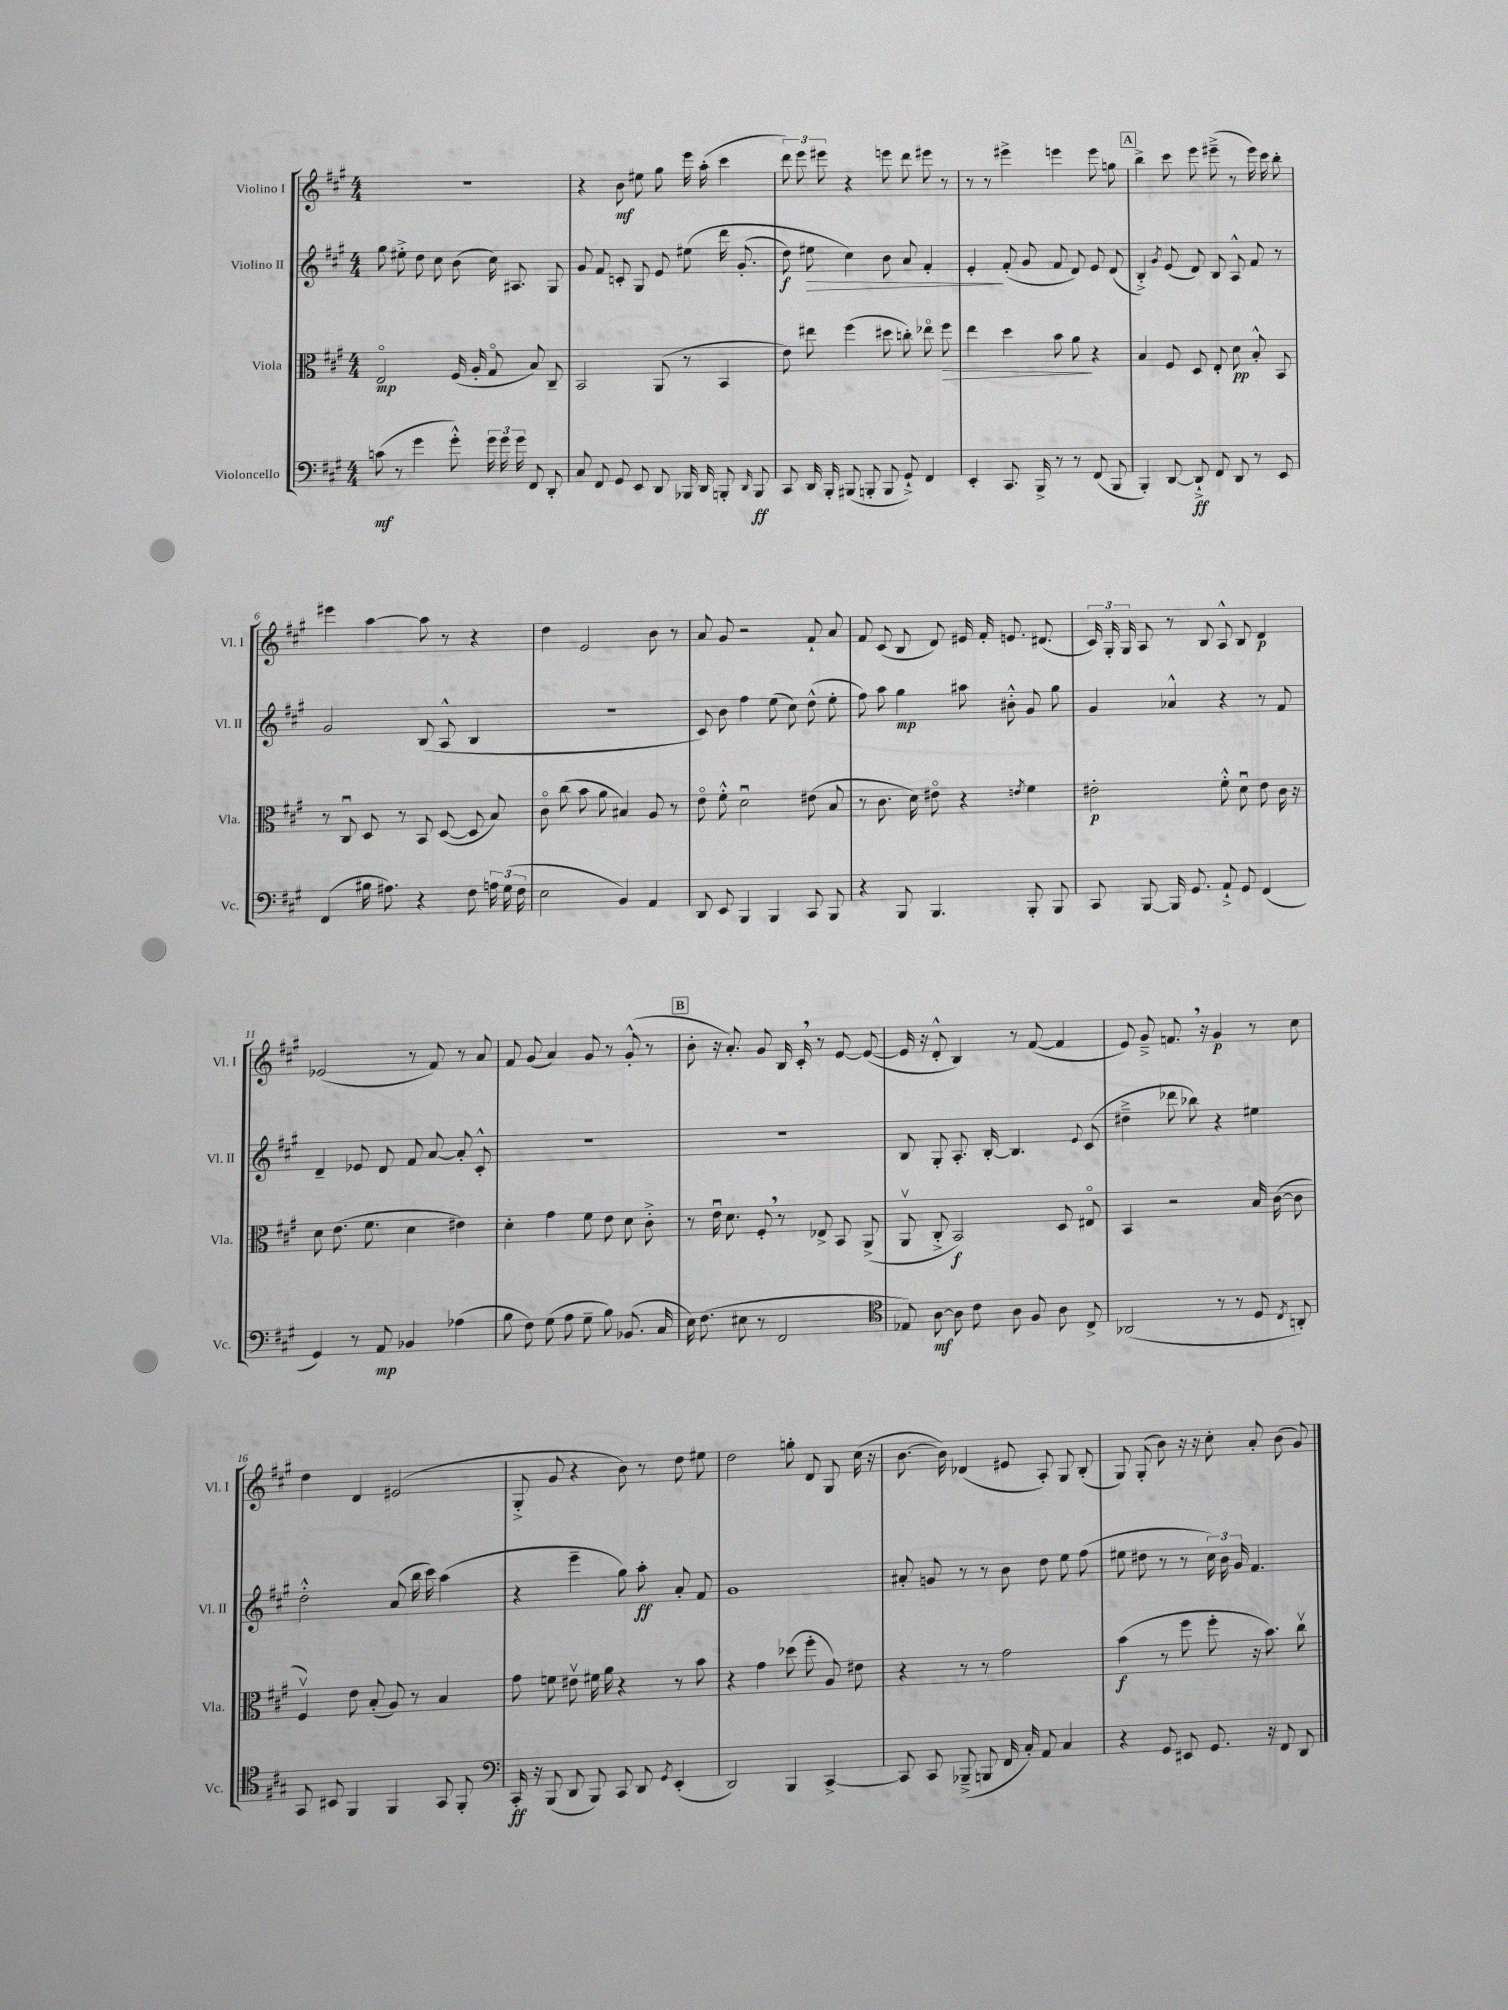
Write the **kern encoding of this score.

**kern	**kern	**kern	**kern
*staff4	*staff3	*staff2	*staff1
*clefF4	*clefC3	*clefG2	*clefG2
*k[f#c#g#]	*k[f#c#g#]	*k[f#c#g#]	*k[f#c#g#]
*M4/4	*M4/4	*M4/4	*M4/4
(8c	2Eo	8gg#	1r
8r	.	8ee#'^	.
4g#	.	8dd	.
.	.	8cc#	.
8g#'^^)	(16F#	(8b	.
.	16A'	.	.
24g#	8G#o	16cc#)	.
24g#	.	.	.
.	.	8.A#	.
24g#	.	.	.
8FF#	8B)	.	.
8DD'	8C#~	8G#	.
=	=	=	=
8C#	2BB	8g#	4r
8FF#	.	8f#	.
8GG#	.	8c'	8b
8EE	.	8G#	8ee#
8DD	(8AA	8e	8gg#
16BBB-	8r	&(8ee#	16eee
16DD	.	.	(16aa'
8BBB'	4BB	16ddd	4ccc#
.	.	(8.g#'	.
16qqDD	.	.	.
8BBB	.	.	.
=	=	=	=
8CC#	8e)	8dd)	12ddd)
.	.	.	12eee
16DD	8ee#	8ee#	.
.	.	.	12eee#
16BBB'	.	.	.
(8BBB#	(4ff#	4cc#&)	4r
8BBB'	.	.	.
8BBB	8dd#	8b	8eee
8GG#`^)	8cc')	8a	8ddd
4FF#	8ee-o	4f#'	8eee#
.	8ff#	.	8r
=	=	=	=
4EE'	4ee	4e'	8r
.	.	.	8r
8.CC#	4dd	(8f#'	4eee#^
.	.	8g#	.
16BBB^	.	.	.
8r	8b	8f#	4eee
8r	8a	8d)	.
(8FF#	4r	8e	8eee
8BBB	.	(8d	8gg
=	=	=	=
4BBB')	4B	4B'^)	4bb^
.	.	8qg#	.
[8DD	8F#	(8e	8ccc#
8DD`^]	8D	8d)	8eee
8FF#	8E'	8B	(8eee#~^
8DD	8d	8A^^	8r
8r	8B'^^	8f#	16eee#)
.	.	.	16ccc#
8EE	8BB	8r	8bb'
=	=	=	=
(4FF#	8r	2g#	4eee#
.	8C#u	.	.
16B#	8D	.	[4aa
8.A#)	.	.	.
.	8r	.	.
4r	8BB	(8B	8aa]
.	([8D	8A^^	8r
8F#	8D]	4B	4r
24A	8B)	.	.
(24G#	.	.	.
24F#	.	.	.
=	=	=	=
2E	8c#o	1r	4dd
.	(8cc#	.	.
.	8b	.	2e
.	8a	.	.
4BB)	4B#)	.	.
4AA	8A	.	8b
.	8r	.	8r
=	=	=	=
8DD	8eo	8c#)	8a
8EE	8f#'^^	8b	8g#
4BBB	2du	4ff#	2r
4BBB	.	(8ee	.
.	.	8cc#)	.
8CC#	(8e#	(8dd^^	8f#`
8BBB	8B	8ee'	8a
=	=	=	=
4r	8r	8ff#)	8f#
.	8.c#	8aa	(8c#
8BBB	.	4gg#	8B
.	16d)	.	.
4.BBB	8e#o	.	8d)
.	4r	8aa#	16e#
.	.	.	16f#'
.	.	8b#'^^	8.e
.	8qe	.	.
8BBB'	4f#	8g#	.
.	.	.	(8.d#
8BBB	.	8gg#	.
=	=	=	=
8CC#	2e#'	4g#	24c#)
.	.	.	24G#'
.	.	.	24G#
[8BBB	.	.	8A
16BBB]	.	4a-^^	8r
8.GG#	.	.	.
.	.	.	8B
8AA`^	8f#'^^	4r	8A^^
8GG#	8du	.	8B
(4FF#	8e#	8r	4d
.	16c#	8f#	.
.	16r	.	.
=	=	=	=
4GG#)	8d	4d~	(2e-
.	(8.e	.	.
8r	.	8e-	.
.	8.f#	.	.
8AA	.	8d	.
4BB-	4d	8f#	8r
.	.	[8a	8f#)
(4A-	4e#)	8a']	8r
.	.	8c#'^^	8a
=	=	=	=
8B	4d'	1r	8f#
8F#)	.	.	(8g#
(8G#	4g#	.	4a)
8A	.	.	.
8G#~	8f#	.	8g#
8B)	8e	.	8r
(8.BB-	8d	.	(8g#'^^
.	8c#'^	.	8r
16C#	.	.	.
=	=	=	=
16E)	8r	1r	8b'
(8.F#	.	.	.
.	16eu	.	16r
.	8.d	.	8.a')
8E#	.	.	.
8r	8F#'	.	8g#
2FF#	8r	.	16B
.	.	.	16c#'
.	8E-^	.	8r
.	8BB	.	[8e
.	(8AA^	.	(8e_
=	=	=	=
*clefC4	*	*	*
8E-)	8AAv	8B	16e]
.	.	.	16r
[8A	8C#'^	8G#'	8d'^^
8A]	2BB)	8.A'	4B)
8c#	.	.	.
.	.	[16B'	.
8A	.	4.B]	8r
8F#	.	.	([8f#
8A	8D	.	4f#]
.	.	8qqe	.
8C#^	8E#o	(8c#	.
=	=	=	=
(2AA-	4BB	4dd#~^	8e)
.	.	.	8g#~^
.	2r	8ddd-	8.f
.	.	8bb-)	.
.	.	.	16r
8r	.	4r	4g#
8r	.	.	.
8D	16B	4ee#	8r
.	([16c#	.	.
8qC#	.	.	.
8AA')	8c#]	.	8cc#
=	=	=	=
8GG#	4F#v)	2dd'^^	4dd
8BB#	.	.	.
4FF#	8e	.	4d
.	(8B'	.	.
4FF#	8A)	(8a	(2e#
.	8r	16bb	.
.	.	16ccc#)	.
8GG#	4B	(4aa	.
8FF#'	.	.	.
=	=	=	=
*clefF4	*	*	*
16CC#'	8g#	4r	8G#'^
16r	.	.	.
(8BBB	8f	.	8g#
8DD	8e#v	4eee~	4r
8BBB)	16f#	.	.
.	16a	.	.
8CC#	4r	8gg#)	8b)
8DD	.	8aa'	8r
8qGG#	.	.	.
(4EE'	8r	8a'	8dd
.	8b	8f#	8ee#
=	=	=	=
2DD)	4r	1g#	2dd
.	4g#	.	.
4BBB	(8dd-	.	8gg'
.	8ff#'	.	8d
[4CC#^	8A)	.	8G#
.	8e#	.	(16cc#
.	.	.	16r
=	=	=	=
8CC#]	4r	8a#'	[8.b
8CC#	.	8g	.
.	.	.	16b])
(8BBB-~^	8r	8r	(4d-
8BBB	8r	8r	.
16FF#	2g#	8b	8e#
16C#')	.	.	.
8AA	.	8dd	8A')
4C#	.	8ee	8G#
.	.	(8ff#	(8B'
=	=	=	=
4r	(4b	8ee#	8G#)
.	.	8dd#	(8G#'
8GG#	8r	8r	8b)
8EE#	8ff#	8r	16r
.	.	.	16r
8.GG#	8ff#'	24cc#)	8cc#'
.	.	24b	.
.	.	24g#	.
.	16r	4.f#	8a'
16r	8.b)	.	.
8FF#	.	.	(8b
8DD	8cc#v	.	8g#)
==	==	==	==
*-	*-	*-	*-
